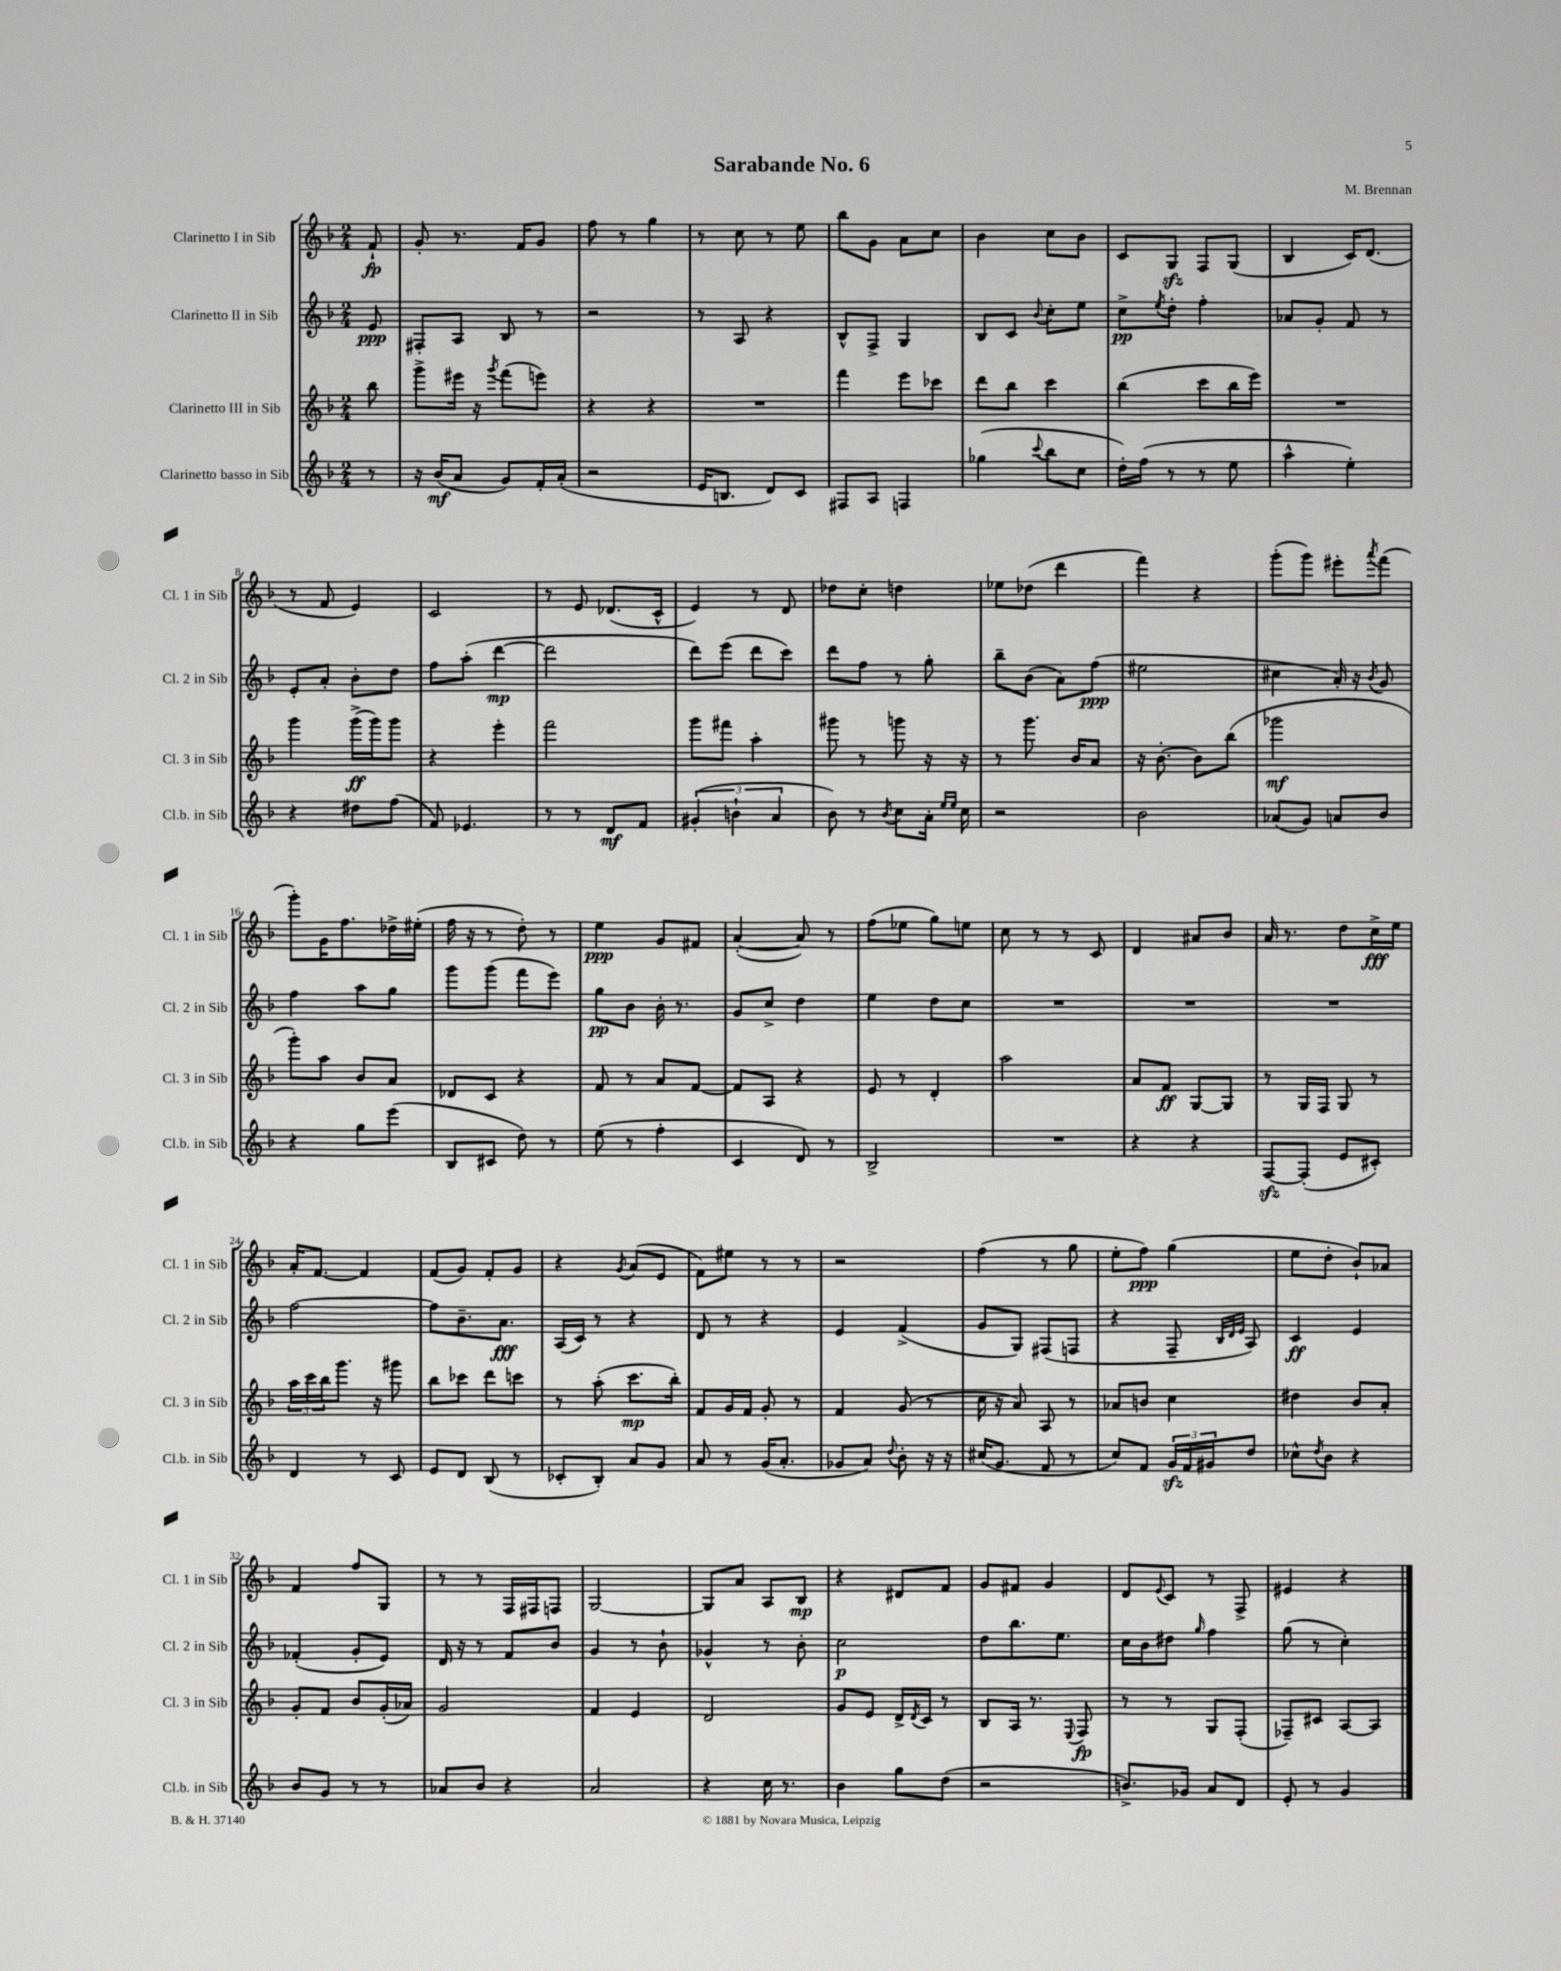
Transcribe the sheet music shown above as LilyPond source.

\header { title = "Sarabande No. 6" composer = "M. Brennan" }
<<
\new StaffGroup <<
\new Staff = "s0" \with { instrumentName = "Clarinetto I in Sib" shortInstrumentName = "Cl. 1 in Sib" } {
    \clef treble \key f \major \numericTimeSignature \time 2/4 \partial 8
    f'8-!\fp |
    g'8-. r8. f'16 g'8 |
    f''8 r8 g''4 |
    r8 c''8 r8 e''8 |
    bes''8 g'8 a'8 c''8 |
    bes'4 c''8 bes'8 |
    c'8 g8\sfz f8 g8( |
    bes4 c'16) d'8.( |
    r8 f'8 e'4) |
    c'2 |
    r8 e'8 des'8.( c'16-^ |
    e'4) r8 d'8 |
    des''8 c''8-. d''4 |
    ees''8 des''8( d'''4 |
    f'''4) r4 |
    g'''8-.( g'''8) eis'''8-. \acciaccatura { a'''8 } f'''8( |
    g'''8-.) g'16 f''8. des''16-> eis''16-.( |
    f''16 r16 r8 d''8-.) r8 |
    e''4\ppp g'8 fis'8 |
    a'4~-.( a'8) r8 |
    f''8( ees''8 g''8) e''8 |
    c''8 r8 r8 c'8 |
    d'4 ais'8 bes'8 |
    a'16 r8. d''8 c''16->\fff e''16 |
    a'16-. f'8.~ f'4 |
    f'8( g'8) f'8-. g'8 |
    r4 \acciaccatura { g'8 } a'8( e'8 |
    f'8) eis''8 r8 r8 |
    r2 |
    f''4( r8 g''8 |
    e''8-. f''8\ppp) g''4( |
    e''8 d''8-. bes'8-!) aes'8 |
    f'4 f''8 g8 |
    r8 r8 f16 fis16 f8 |
    g2~ |
    g8 a'8 a8 bes8\mp |
    r4 dis'8 f'8 |
    g'8 fis'8 g'4 |
    d'8 \appoggiatura { e'8 } c'8 r8 f8-> |
    eis'4 r4 \bar "|." |
}
\new Staff = "s1" \with { instrumentName = "Clarinetto II in Sib" shortInstrumentName = "Cl. 2 in Sib" } {
    \clef treble \key f \major \numericTimeSignature \time 2/4 \partial 8
    e'8\ppp |
    fis8-. a8 bes8 r8 |
    r2 |
    r8 a8 r4 |
    bes8-^ f8-> g4 |
    bes8 c'8 \appoggiatura { bes'8 } c''8-. e''8 |
    c''8->\pp \acciaccatura { e''8 } d''8-. f''4-. |
    aes'8 g'8-. f'8 r8 |
    e'8-. a'8-. bes'8-. d''8 |
    f''8 a''8-.( d'''4~\mp |
    d'''2 |
    d'''8) e'''8( d'''8 c'''8) |
    d'''8 f''8 r8 g''8-. |
    bes''8-- bes'8( a'8) f''8\ppp( |
    eis''2 |
    cis''4 a'16-.) r16 \acciaccatura { bes'8 } g'8 |
    f''4 a''8 g''8 |
    g'''8 g'''8( f'''8 e'''8) |
    g''8\pp bes'8 bes'16-. r8. |
    g'8 c''8-> d''4 |
    e''4 d''8 c''8 |
    R2 |
    R2 |
    R2 |
    f''2~ |
    f''8 bes'8.-- a'8.\fff |
    a16( c'16) r8 r4 |
    d'8 r8 r4 |
    e'4 f'4->( |
    g'8 g8) fis8( f8 |
    r4 f8-- \grace { bes32 d'32 e'32 } a8) |
    c'4\ff e'4 |
    fes'4-.( g'8-. e'8) |
    d'16 r16 r8 f'8 bes'8 |
    g'4 r8 bes'8-! |
    ges'4-^ r8 bes'8-. |
    c''2\p |
    d''8 bes''8. e''8. |
    c''16 bes'16 dis''8 \grace { g''16 } f''4 |
    g''8( r8 c''4-.) \bar "|." |
}
\new Staff = "s2" \with { instrumentName = "Clarinetto III in Sib" shortInstrumentName = "Cl. 3 in Sib" } {
    \clef treble \key f \major \numericTimeSignature \time 2/4 \partial 8
    bes''8 |
    g'''8-> eis'''16 r16 \acciaccatura { g'''8 } f'''8( e'''8) |
    r4 r4 |
    R2 |
    f'''4 e'''8 ces'''8 |
    d'''8 bes''8 c'''4 |
    bes''4( c'''8 bes''16 e'''16) |
    R2 |
    g'''4 g'''16->\ff( g'''16) g'''8 |
    r4 e'''4-. |
    f'''2 |
    g'''8 fis'''8 a''4-. |
    gis'''8 r8 g'''8 r16 r16 |
    r8 g'''8. bes'16 a'8 |
    r16 bes'8.~-. bes'8 bes''8( |
    ges'''2\mf |
    g'''8-.) a''8 bes'8 a'8 |
    des'8 c'8 r4 |
    f'8 r8 a'8 f'8~ |
    f'8 a8 r4 |
    e'8 r8 d'4-. |
    a''2 |
    a'8 f'8\ff g8~ g8 |
    r8 g16 f16 g8 r8 |
    \tuplet 3/2 { a''16 c'''16 bes''16 } g'''8. r16 gis'''8 |
    bes''8 ces'''8 d'''8 c'''8 |
    r8 a''8-.( c'''8.\mp bes''16-.) |
    f'8 g'16 f'16 g'8-. r8 |
    f'4 g'8( r8 |
    c''16 r16 a'8) a8 r8 |
    aes'8 b'8 c''4 |
    dis''4 bes'8 a'8-. |
    g'8-. f'8 bes'8 g'16-.( aes'16) |
    g'2 |
    f'4 e'4 |
    d'2 |
    g'8 e'8 d'16-> \acciaccatura { d'8 } c'16 r8 |
    bes8 a16 r8. \appoggiatura { e8 } f8\fp |
    r8 r8 g8 f8-.( |
    fes8--) cis'8 a8~ a8 \bar "|." |
}
\new Staff = "s3" \with { instrumentName = "Clarinetto basso in Sib" shortInstrumentName = "Cl.b. in Sib" } {
    \clef treble \key f \major \numericTimeSignature \time 2/4 \partial 8
    r8 |
    r16 bes'16\mf( a'8 g'8) f'16-. a'16-.( |
    r2 |
    e'16 b8. d'8) c'8 |
    fis8 a8 f4 |
    ges''4( \appoggiatura { c'''8 } bes''8 c''8 |
    d''16-.) f''16( r8 r8 e''8 |
    a''4-^ e''4-.) |
    r4 dis''8 f''8( |
    f'8) ees'4. |
    r8 r8 d'8\mf f'8 |
    \tuplet 3/2 { gis'4-.( b'4-! a'4 } |
    bes'8) r8 \acciaccatura { bes'8 } c''8 a'16-. \grace { e''16 e''16 } c''16 |
    r2 |
    bes'2 |
    aes'8( g'8) a'8 bes'8 |
    r4 g''8 e'''8( |
    bes8 cis'8 d''8) r8 |
    e''8( r8 f''4-. |
    c'4 d'8) r8 |
    bes2-> |
    R2 |
    r4 r4 |
    f8~\sfz f8-.( e'8 cis'8-.) |
    d'4 r8 c'8 |
    e'8 d'8 bes8( r8 |
    ces'8-. bes8-.) a'8 g'8 |
    a'8 r8 g'16( a'8.-. |
    ges'8 a'8) \appoggiatura { d''8 } bes'8-. r16 r16 |
    cis''16( g'8. f'8 r8 |
    c''8) f'8 \tuplet 3/2 { g'16\sfz f'16 gis'16 } d''8 |
    ces''8-^ \acciaccatura { d''8 } bes'8 r4 |
    bes'8 g'8 r8 r8 |
    aes'8 bes'8 r4 |
    a'2 |
    r4 c''16 r8. |
    bes'4 g''8 d''8( |
    r2 |
    b'8.->) ges'16 a'8 d'8 |
    e'8-. r8 g'4 \bar "|." |
}
>>
>>
